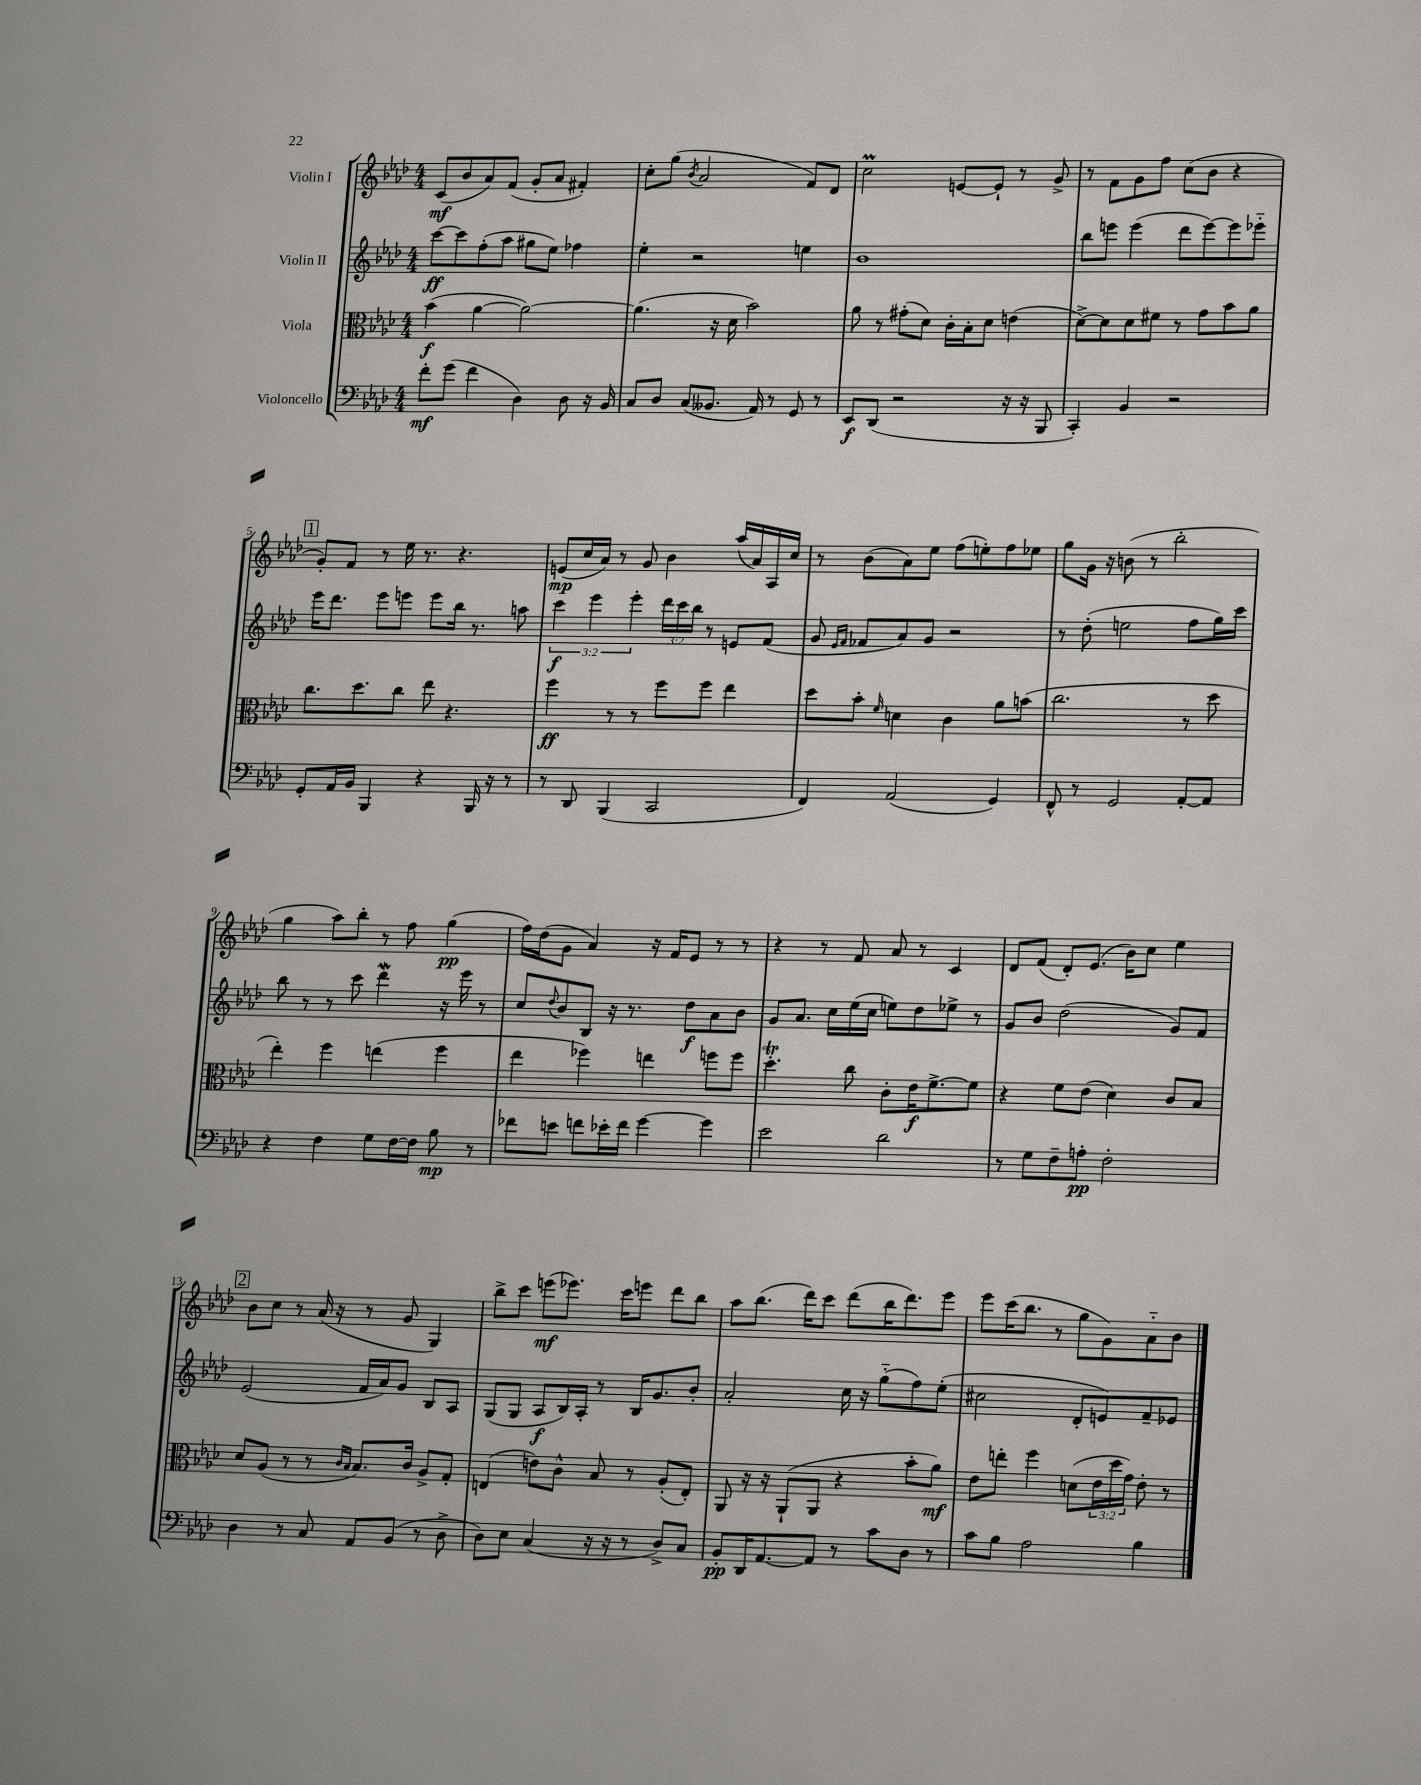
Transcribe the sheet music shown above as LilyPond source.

<<
\new StaffGroup <<
\new Staff = "s0" \with { instrumentName = "Violin I" } {
    \clef treble \key aes \major \numericTimeSignature \time 4/4
    c'8\mf( bes'8 aes'8) f'8( g'8-. aes'8 fis'4-.) |
    c''8-. g''8( \acciaccatura { bes'8 } aes'2 f'8) des'8 |
    c''2\prall e'8~ e'8-! r8 g'8-> |
    r8 f'8 g'8 f''8 c''8( bes'8 r4 |
    \mark \markup { \box "1" } g'8-.) f'8 r8 ees''16 r8. r4. |
    e'8\mp( c''16 aes'16) r8 g'8 bes'4 aes''16( aes'16) aes16 c''16 |
    r8 bes'8( aes'8) ees''8 f''8( e''8-.) f''8 ees''8 |
    g''8 g'16 r16 b'8( r8 bes''2-. |
    g''4 aes''8) bes''8-. r8 f''8 g''4\pp( |
    f''16) des''16( g'8 aes'4) r16 f'16 ees'8 r8 r8 |
    r4 r8 f'8 aes'8 r8 c'4 |
    des'8 f'8( des'8-.) ees'8.( bes'16) c''8 ees''4 |
    \mark \markup { \box "2" } bes'8 c''8 r8 aes'16( r16 r8 g'8 g4) |
    bes''8-> c'''8 e'''8\mf( ees'''8.) c'''16 e'''8 des'''8 bes''8 |
    aes''8 bes''8.( des'''16) c'''8 des'''8( bes''16 des'''8.) ees'''8 |
    ees'''8 c'''16( bes''8. r8 g''8 g'8) aes'8-_ bes'8 \bar "|." |
}
\new Staff = "s1" \with { instrumentName = "Violin II" } {
    \clef treble \key aes \major \numericTimeSignature \time 4/4 \override Staff.TupletNumber.text = #tuplet-number::calc-fraction-text
    c'''8~\ff c'''8 f''8-.( aes''8 gis''8 ees''8) fes''4 |
    ees''4-. r2 e''4 |
    bes'1 |
    bes''8 e'''8 e'''4( des'''8 e'''8~) e'''8 ees'''8-_ |
    \mark \markup { \box "1" } ees'''16 des'''8. ees'''8 e'''8 e'''8 bes''16 r8. a''8 |
    \tuplet 3/2 { c'''4\f ees'''4 ees'''4-. } \tuplet 3/2 { des'''16 c'''16 bes''16 } r8 e'8 f'8( |
    g'8 \grace { ees'16 f'16 } fes'8 aes'8) g'8 r2 |
    r8 des''8-.( e''2 f''8 g''16) c'''16 |
    bes''8 r8 r8 c'''8 des'''4\mordent r16 ees'''16 r8 |
    c''8 \appoggiatura { des''8 } bes'8 bes8 r16 r8. des''8\f aes'8 bes'8 |
    g'8 aes'8. c''16 ees''16( c''16 e''8) des''8 ees''8-> r8 |
    g'8 bes'8 des''2( g'8) f'8 |
    \mark \markup { \box "2" } ees'2( f'16 aes'16) g'8 bes8 aes8 |
    g8( g8 aes8\f bes16) aes16-. r8 bes16 g'8. bes'8-. |
    aes'2-. c''16 r16 g''8-_( f''8) ees''8-.( |
    cis''2 des'8-. e'8) f'8-- ees'8 \bar "|." |
}
\new Staff = "s2" \with { instrumentName = "Viola" } {
    \clef alto \key aes \major \numericTimeSignature \time 4/4 \override Staff.TupletNumber.text = #tuplet-number::calc-fraction-text
    bes'4\f( aes'4~ aes'2~) |
    aes'4.( r16 des'16 bes'2) |
    aes'8 r8 gis'8-.( des'8) c'16-. bes16-. des'8 e'4( |
    des'8~->) des'8 des'8 fis'8 r8 g'8 bes'8 aes'8 |
    \mark \markup { \box "1" } c''8. des''8. c''8 ees''8 r4. |
    f''4\ff r8 r8 f''8 f''8 ees''4 |
    des''8 bes'8-. \grace { f'16 } d'4 c'4 aes'8 b'8( |
    c''2. r8 des''8 |
    ees''4-.) f''4 e''4( f''4 |
    ees''4 fes''4) e''4 f''8 f''8 |
    des''4.-.\trill c''8 c'8-. ees'16\f f'8.~-> f'8 |
    r4 f'8 ees'8( des'4) c'8 bes8 |
    \mark \markup { \box "2" } des'8 aes8( r8 r8 \grace { c'16 bes16 } bes8.) c'16 aes8-> g8-. |
    e4( e'8) c'8-^ bes8 r8 aes8-.( e8-.) |
    aes,8 r16 r16 aes,8-!( aes,8 r4 bes'8-. aes'8\mf) |
    ees'8 e''8-. f''4 d'8( \tuplet 3/2 { ees'16 des''16 g'16) } ees'8-. r8 \bar "|." |
}
\new Staff = "s3" \with { instrumentName = "Violoncello" } {
    \clef bass \key aes \major \numericTimeSignature \time 4/4
    f'8-.\mf g'8( f'4 des4) des8 r16 bes,16 |
    c8 des8 c8( beses,8. aes,16) r8 g,8 r8 |
    ees,8\f des,8( r2 r16 r16 bes,,8 |
    c,4-.) bes,4 r2 |
    \mark \markup { \box "1" } g,8-. aes,16 bes,16 bes,,4 r4 bes,,16 r16 r8 |
    r8 des,8 bes,,4( c,2 |
    f,4) aes,2( g,4) |
    f,8-^ r8 g,2 aes,8~-. aes,8 |
    r4 f4 g8 f16~ f16 bes8\mp r8 |
    fes'8 e'8 f'8 ees'16-. f'16 g'4~ g'4 |
    ees'2 des'2 |
    r8 g8 f8-- a8-.\pp f2-. |
    \mark \markup { \box "2" } des4 r8 c8 aes,8 bes,8( r8 des8-> |
    des8) ees8 c4( r16 r16 r8 des8->) c8 |
    bes,8-.\pp des,16 aes,8.~ aes,8 r8 c'8 des8 r8 |
    c'8 bes8 aes2 bes4 \bar "|." |
}
>>
>>
